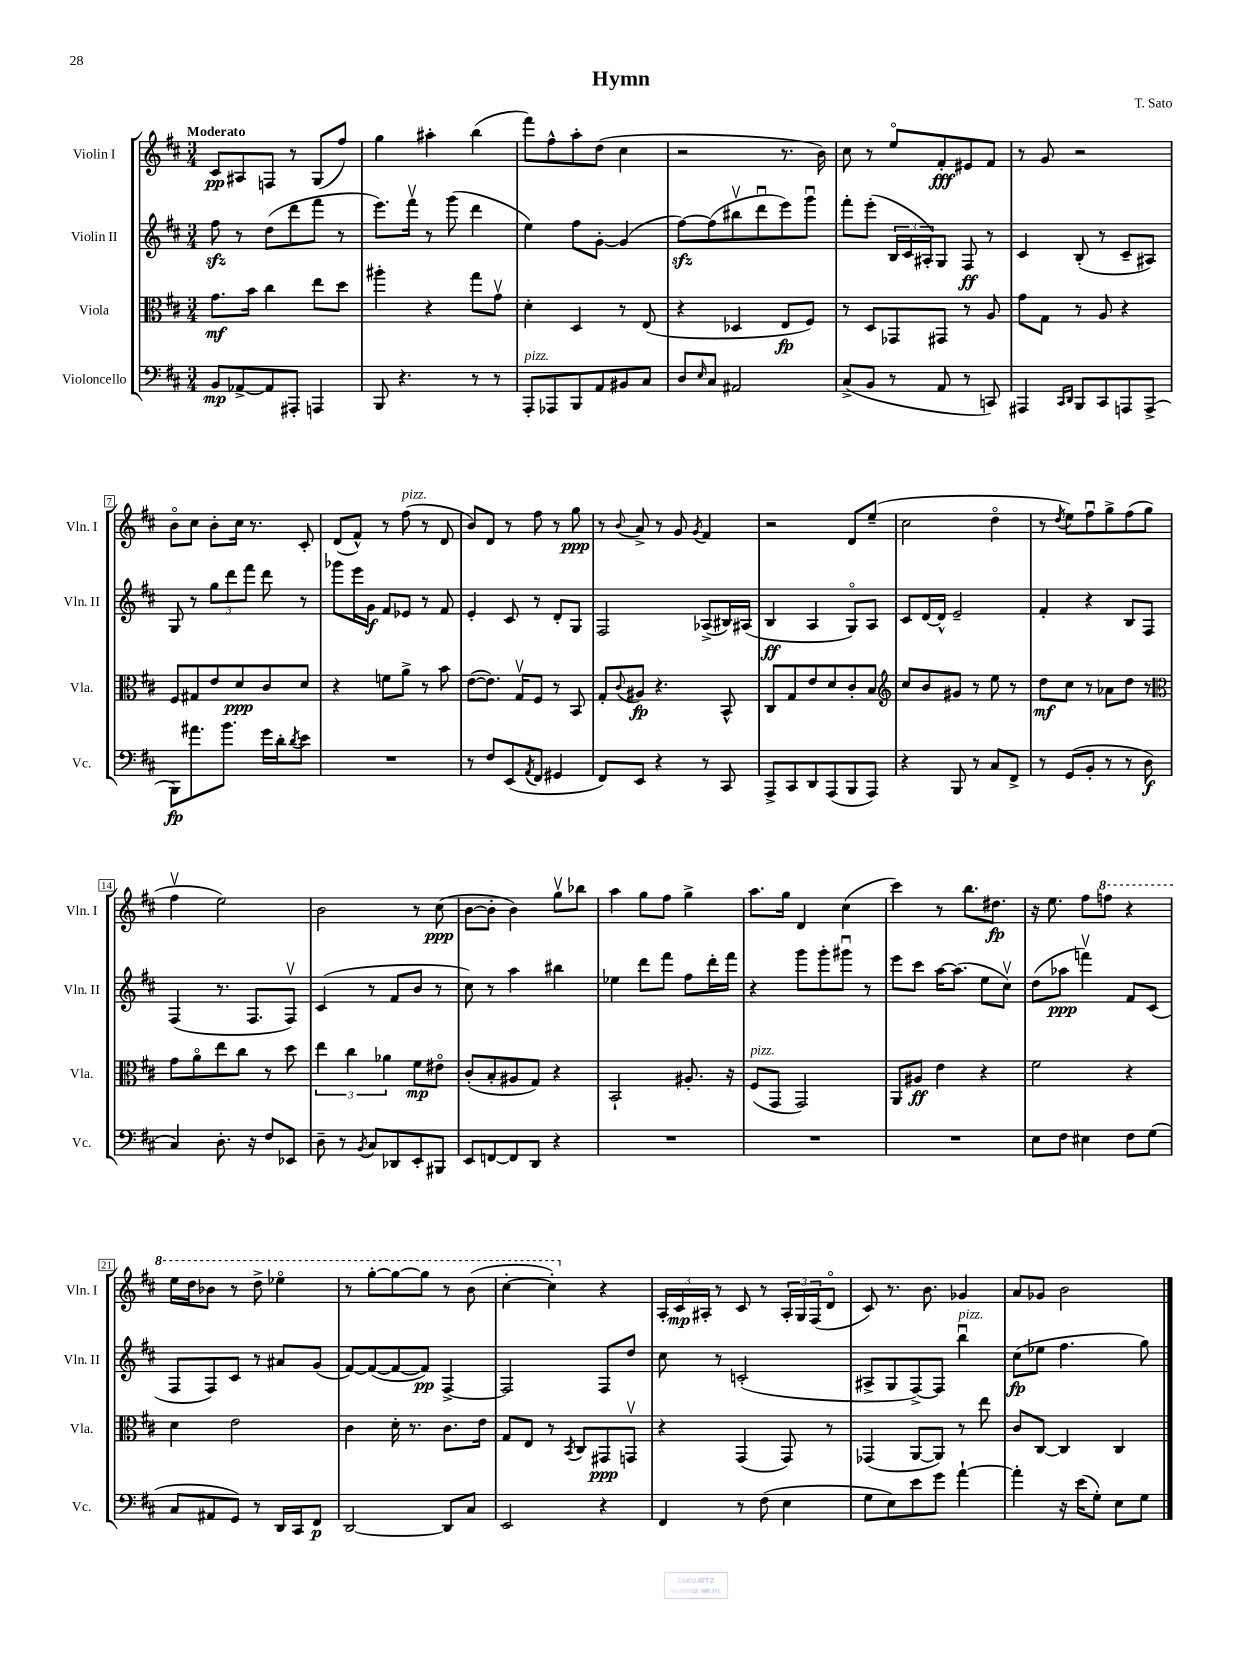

**kern	**kern	**kern	**kern
*staff4	*staff3	*staff2	*staff1
*clefF4	*clefC3	*clefG2	*clefG2
*k[f#c#]	*k[f#c#]	*k[f#c#]	*k[f#c#]
*M3/4	*M3/4	*M3/4	*M3/4
8BB/L	8.g\L	8ff#\	8c#/L
[8AA-^/	.	8r	8A#/
.	16b\Jk	.	.
8AA-/]	4cc#\	(8dd\L	8F/J
8AAA#'/J	.	8ddd\	8r
4AAA/	8ee\L	8fff#\J	(8G/L
.	8dd\J	8r	8ff#/J)
=	=	=	=
8BBB/	4aa#'\	8.eee\L)	4gg\
4.r	.	.	.
.	.	16fff#v\Jk	.
.	4r	8r	4aa#'\
.	.	(8ggg\	.
8r	8gg\L	4ddd\	(4bb\
8r	8gv\J	.	.
=	=	=	=
8AAA'/L	4d'\	4ee\)	8fff#\L)
8AAA-/	.	.	8ff#^^\
8BBB/	4D/	8ff#\L	8aa'\
8AA/	.	[8g'\J	(8dd\J
8BB#/	8r	(4g/]	4cc#\
8C#/J	(8E/	.	.
=	=	=	=
8D/L	4r	[8ff#\L)	2r
16qqE/	.	.	.
8C#/J	.	(8ff#\]	.
2AA#/	4D-/	8bb#v\	.
.	.	8dddu\	.
.	8E/L	8eee\)	8.r
.	8F#/J)	8gggu\J	.
.	.	.	16b\)
=	=	=	=
(8C#^/L	8r	8fff#'\L	8cc#\
8BB/J	8D/L	(8eee'\J	8r
8r	8GG-/	24B/LL	8eeo/L
.	.	24c#/	.
.	.	24A#'/J)	.
8AA/	8GG#/J	8G/J	8f#'/
8r	8r	8F#/	8e#/
8CC/)	8A/	8r	8f#/J
=	=	=	=
4AAA#/	8g\L	4c#/	8r
.	8G\J	.	8g/
16qqCC#/LL	.	.	.
16qqDD/JJ	.	.	.
8BBB/L	8r	(8B'/	2r
8CC#/	8A/	8r	.
8AAA/	4r	8c#~/L	.
(8AAA^/J	.	8A#/J)	.
=	=	=	=
8BBB\L)	8F#/L	8G/	8bo\L
8.a#\	8G#/	8r	8cc#\J
.	8e/	12gg\L	8b'\L
8.b\J	.	.	.
.	.	12ddd\	.
.	8d/	.	16cc#\Jk
.	.	12fff#\J	.
.	.	.	8.r
16g\LL	8c#/	8ddd\	.
16d'\J	.	.	.
8qd/	.	.	.
8e\J	8d/J	8r	8c#'/
=	=	=	=
2.r	4r	8ggg-\L	(8d/L
.	.	16eee\L	8f#^^/J)
.	.	16g\JJ	.
.	8f\L	8f#/L	8r
.	8a^\J	8e-/J	(8ff#\
.	8r	8r	8r
.	8b\	8f#/	8d/
=	=	=	=
8r	([8e\L	4e'/	8b/L)
8F#/L	8.e\]J)	.	8d/J
(8EE/	.	8c#/	8r
.	16Gv/LK	.	.
8qAA/	.	.	.
8FF#/J	8F#/J	8r	8ff#\
4GG#/	8r	8d'/L	8r
.	8BB/	8G/J	8gg\
=	=	=	=
8FF#/L)	8G'/L	2F#/	8r
.	8qqc#/	.	8qqb/
8EE/J	8A#/J	.	8a^/
4r	4.r	.	8r
.	.	.	8g/
.	.	.	8qg/
8r	.	(8A-^/L	4f#/
8CC#/	8BB^^/	16B#/L)	.
.	.	(16A#/JJ	.
=	=	=	=
8AAA^/L	8C#/L	4B/	2r
8CC#/	8G/	.	.
8DD/	8e/	4A/	.
(8AAA/	8d/	.	.
8BBB/	8c#'/	8Go/L)	8d/L
8AAA/J)	8B/J	8A/J	(8ee~/J
=	=	=	=
*	*clefG2	*	*
4r	8cc#/L	8c#/L	2cc#\
.	8b/	[16d/L	.
.	.	16d^^/]JJ	.
8BBB/	8g#/J	2e~/	.
8r	8r	.	.
8C#/L	8ee\	.	4ddo\
8FF#^/J	8r	.	.
=	=	=	=
8r	8dd\L	4f#'/	8r
.	.	.	8qdd/
(8GG/L	8cc#\J	.	8ee\L)
8BB'/J	8r	4r	8ff#u\
8r	8a-\L	.	8gg^\
8r	8dd\J	8B/L	(8ff#\
8D\	8r	8F#/J	8gg\J
=	=	=	=
*	*clefC3	*	*
4C#/)	8g\L	(4F#/	4ff#v\
.	8ao\	.	.
8.D'\	8ee\	8.r	2ee\)
.	8cc#\J	.	.
16r	.	8.F#/L	.
8F#/L	8r	.	.
8EE-/J	8dd\	8F#v/J)	.
=	=	=	=
8D~\	6ee\	(4c#/	2b\
8r	.	.	.
.	6cc#\	.	.
8qBB/	.	.	.
8C#/L	.	8r	.
.	6a-\	.	.
8DD-/	.	8f#/L	.
8EE'/	8f#\L	8b/J	8r
8BBB#/J	8e#o\J	8r	(8cc#\
=	=	=	=
8EE/L	(8c#'/L	8cc#\)	[8b\L
[8FF/	8B'/	8r	8b'\]J
8FF/]	8A#/	4aa\	4b\)
8DD/J	8G/J)	.	.
4r	4r	4bb#\	8ggv\L
.	.	.	8bb-\J
=	=	=	=
2.r	2BB`/	4ee-\	4aa\
.	.	8ddd\L	8gg\L
.	.	8fff#\J	8ff#\J
.	8.A#'/	8ff#\L	4gg^\
.	.	16ddd'\L	.
.	16r	16fff#\JJ	.
=	=	=	=
2.r	(8F#/L	4r	8.aa\L
.	8GG/J	.	.
.	.	.	16gg\Jk
.	2GG/)	8ggg\L	4d/
.	.	8ggg'\	.
.	.	8ggg#u\J	(4cc#\
.	.	8r	.
=	=	=	=
2.r	8AA/L	8eee\L	4ccc#\)
.	8A#/J	8ccc#\J	.
.	4e\	[16aa\LK	8r
.	.	(8.aa\]J	.
.	.	.	8.bb\L
.	4r	8ee\L	.
.	.	.	8.dd#\J
.	.	8cc#v\J)	.
=	=	=	=
8E\L	2f#\	(8dd\L	16r
.	.	.	8.ee\
8F#\J	.	8aa-\J	.
4E#\	.	4fffv\)	8ff#\L
.	.	.	8fff\J
8F#\L	4r	8f#/L	4r
(8G\J	.	(8c#/J	.
=	=	=	=
8C#/L	4d\	8F#/L	16eee\LL
.	.	.	16ddd\J
8AA#/	.	8F#/)	8bb-\J
8GG/J)	2e\	8c#/J	8r
8r	.	8r	8ddd^\
16DD/LL	.	8a#/L	4eee-o\
16CC#/J	.	.	.
8FF#/J	.	(8g/J	.
=	=	=	=
[2DD/	4c#\	[8f#/L)	8r
.	.	(8f#/_	[8ggg'\L
.	16d'\	8f#/_	8ggg\_
.	8.r	.	.
.	.	8f#/]J)	8ggg\]J
8DD/]L	8.c#\L	[4F#^/	8r
8C#/J	.	.	(8bb\
.	16e\Jk	.	.
=	=	=	=
2EE/	8G/L	2F#/]	[4ccc#'\
.	8E/J	.	.
.	8r	.	4ccc#'\])
.	8qBB/	.	.
.	8C#/L	.	.
4r	8GG#/	8F#/L	4r
.	8GGv/J	8dd/J	.
=	=	=	=
4FF#/	4r	8cc#\	24A'/LL
.	.	.	24c#/
.	.	.	24A#'/JJ
.	.	8r	8r
8r	(4GG/	(2c'/	8c#/
(8F#\	.	.	8r
4E\	8GG/)	.	24A#'/LL
.	.	.	24G/
.	.	.	(24F#/J
.	8r	.	8do/J
=	=	=	=
8G\L	(4GG-/	8A#^/L	8c#/)
8E\)	.	8G/	8.r
8e\	[8AA/L	[8F#^/)	.
.	.	.	8.b\
8g\J	8AA/]J)	8F#/]J	.
[4a`\	8r	4bbu\	4g-/
.	8ee\	.	.
=	=	=	=
4a'\]	8c#/L	(8cc#\L	8a/L
.	[8C#/J	8ee-\J	8g-/J
16r	4C#/]	4.ff#\	2b\
(16e\LK	.	.	.
8G'\J)	.	.	.
8E\L	4C#/	.	.
8G\J	.	8gg\)	.
==	==	==	==
*-	*-	*-	*-
